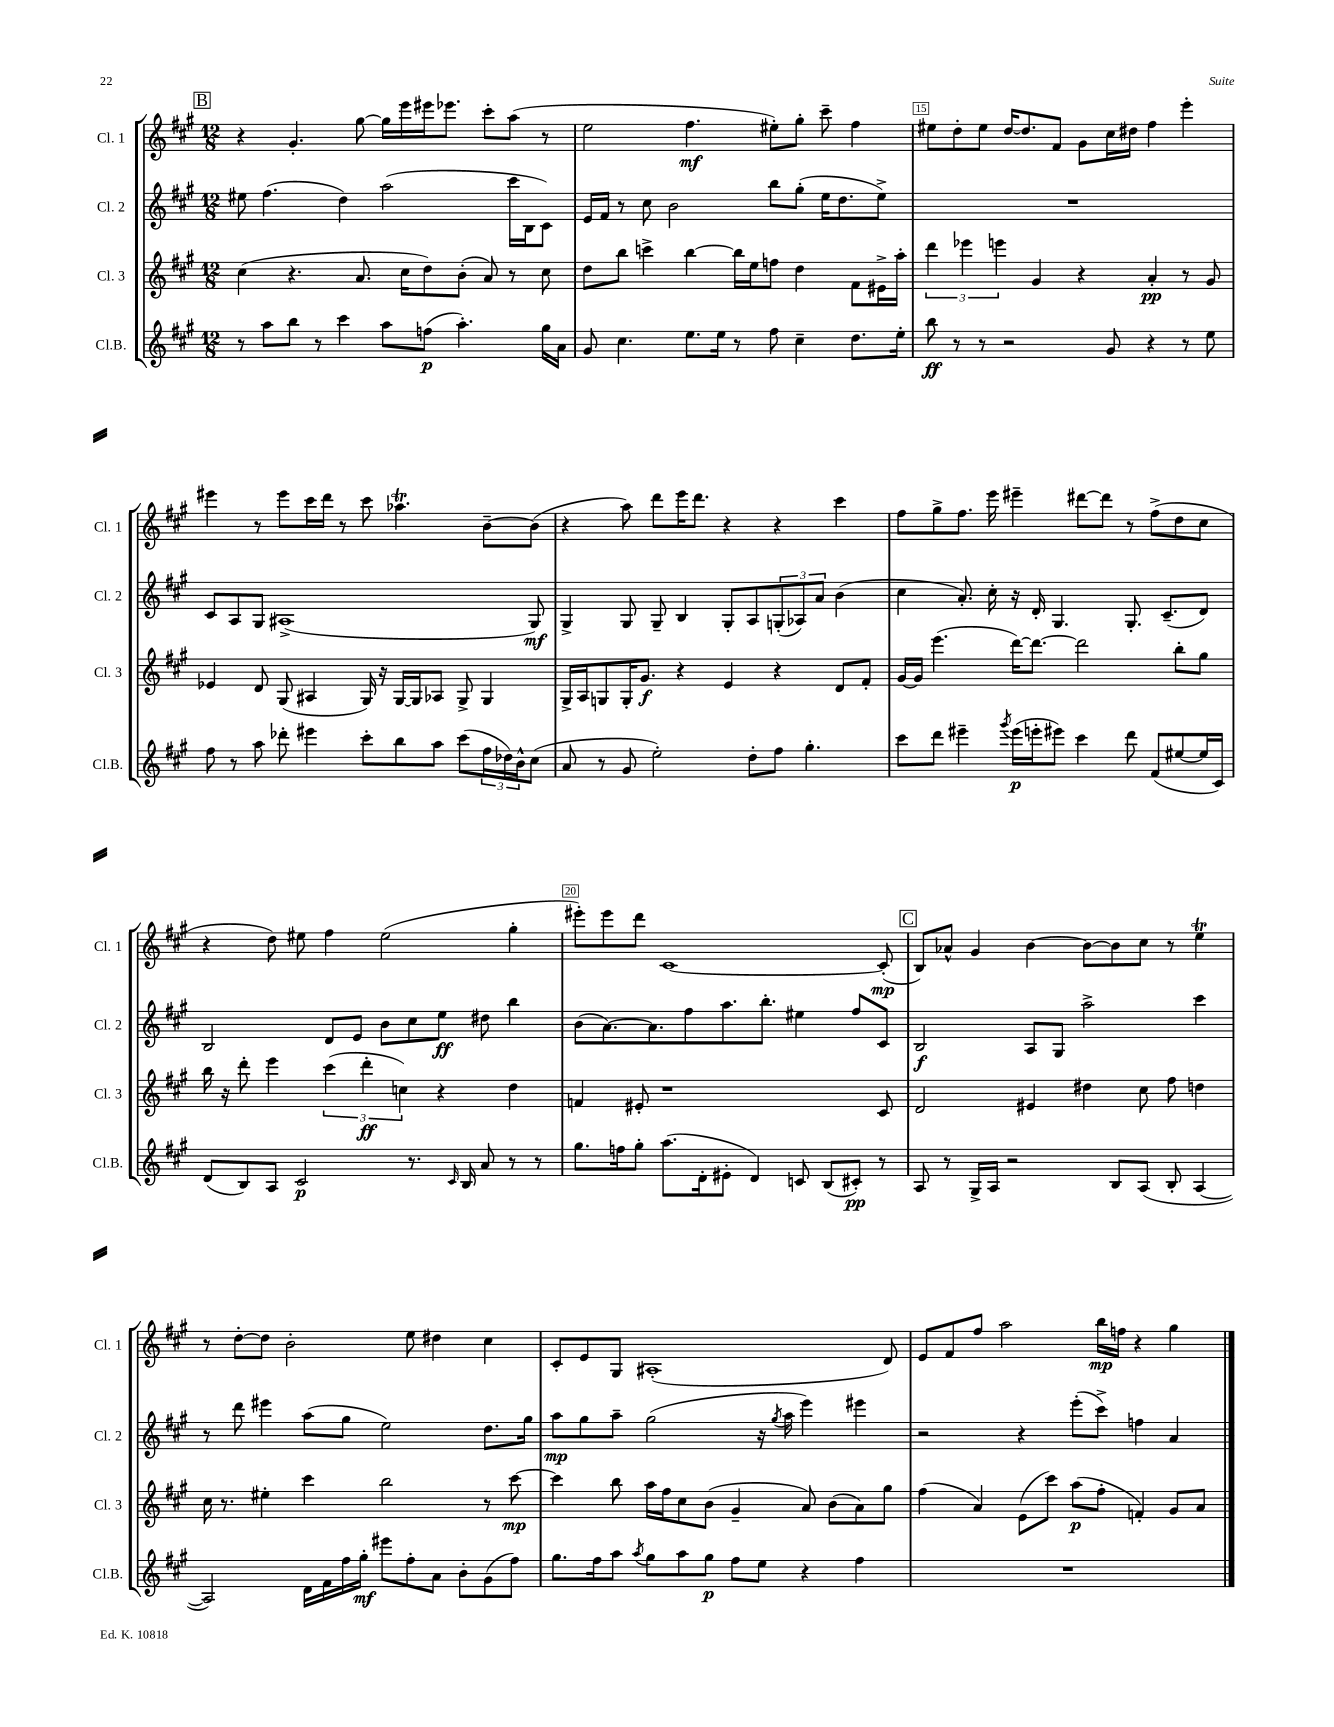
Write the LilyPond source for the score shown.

<<
\new StaffGroup <<
\new Staff = "s0" \with { instrumentName = "Cl. 1" shortInstrumentName = "Cl. 1" } {
    \clef treble \key a \major \numericTimeSignature \time 12/8
    \mark \markup { \box "B" } r4 gis'4.-. gis''8~ gis''16 e'''16 eis'''16 ees'''8. cis'''8-. a''8( r8 |
    e''2 fis''4.\mf eis''8-.) gis''8-. cis'''8-- fis''4 |
    eis''8 d''8-. eis''8 d''16~ d''8. fis'8 gis'8 cis''16 dis''16 fis''4 e'''4-. |
    eis'''4 r8 eis'''8 cis'''16 d'''16 r8 cis'''8 aes''4.\trill b'8~-- b'8( |
    r4 a''8) d'''8 e'''16 d'''8. r4 r4 cis'''4 |
    fis''8 gis''8-> fis''8. e'''16 eis'''4-- dis'''8~ dis'''8 r8 fis''8->( d''8 cis''8 |
    r4 d''8) eis''8 fis''4 eis''2( gis''4-. |
    eis'''8-.) eis'''8 d'''8 cis'1~ cis'8-.\mp( |
    \mark \markup { \box "C" } b8) aes'8-^ gis'4 b'4~ b'8~ b'8 cis''8 r8 e''4\trill |
    r8 d''8~-. d''8 b'2-. e''8 dis''4 cis''4 |
    cis'8-. e'8 gis8 ais1-.( d'8) |
    e'8 fis'8 fis''8 a''2 b''16\mp f''16 r4 gis''4 \bar "|." |
}
\new Staff = "s1" \with { instrumentName = "Cl. 2" shortInstrumentName = "Cl. 2" } {
    \clef treble \key a \major \numericTimeSignature \time 12/8
    \mark \markup { \box "B" } eis''8 fis''4.( d''4) a''2( cis'''16 b16 cis'8) |
    e'16 fis'16 r8 cis''8 b'2 b''8 gis''8-.( e''16 d''8. e''8->) |
    R1. |
    cis'8 a8 gis8 ais1->( gis8\mf) |
    gis4-> gis8 gis8-- b4 gis8-. a8 \tuplet 3/2 { g8-.( aes8) a'8 } b'4( |
    cis''4 a'8.-.) cis''16-. r16 d'16-. gis4. gis8.-. cis'8.--( d'8) |
    b2 d'8 e'8 b'8 cis''8 e''8\ff dis''8 b''4 |
    b'8( a'8.~) a'8. fis''8 a''8. b''8.-. eis''4 fis''8 cis'8 |
    \mark \markup { \box "C" } b2\f a8 gis8 a''2-> cis'''4 |
    r8 d'''8 eis'''4 a''8( gis''8 e''2) d''8. gis''16 |
    a''8\mp gis''8 a''8-- gis''2( r16 \acciaccatura { gis''8 } a''16 e'''4) eis'''4 |
    r2 r4 e'''8-.( cis'''8->) f''4 a'4 \bar "|." |
}
\new Staff = "s2" \with { instrumentName = "Cl. 3" shortInstrumentName = "Cl. 3" } {
    \clef treble \key a \major \numericTimeSignature \time 12/8
    \mark \markup { \box "B" } cis''4( r4. a'8. cis''16 d''8) b'8-.( a'8) r8 cis''8 |
    d''8 b''8 c'''4-> b''4~ b''16 e''16 f''8 d''4 fis'8 eis'16-> a''16-. |
    \tuplet 3/2 { d'''4 ees'''4 e'''4 } gis'4 r4 a'4-.\pp r8 gis'8 |
    ees'4 d'8 gis8( ais4 gis16) r16 gis16~ gis16 aes8 gis8-> gis4 |
    gis16-> a16 g8 g16-. gis'8.\f r4 e'4 r4 d'8 fis'8-. |
    gis'16~ gis'16 e'''4.( d'''16~) d'''8.~ d'''2 b''8-. gis''8 |
    b''16 r16 d'''8-. e'''4 \tuplet 3/2 { cis'''4( d'''4-.\ff c''4) } r4 d''4 |
    f'4 eis'8-. r1 cis'8 |
    \mark \markup { \box "C" } d'2 eis'4 dis''4 cis''8 fis''8 d''4 |
    cis''16 r8. eis''4-. cis'''4 b''2 r8 cis'''8~\mp |
    cis'''4 b''8 a''16 fis''16 cis''8 b'8( gis'4-- a'8) b'8( a'8) gis''8 |
    fis''4( a'4) e'8( cis'''8) a''8\p( fis''8-. f'4-.) gis'8 a'8 \bar "|." |
}
\new Staff = "s3" \with { instrumentName = "Cl.B." shortInstrumentName = "Cl.B." } {
    \clef treble \key a \major \numericTimeSignature \time 12/8
    \mark \markup { \box "B" } r8 a''8 b''8 r8 cis'''4 a''8 f''8\p( a''4.-.) gis''16 a'16 |
    gis'8 cis''4. e''8. e''16 r8 fis''8 cis''4-- d''8. e''16-. |
    b''8\ff r8 r8 r2 gis'8 r4 r8 e''8 |
    fis''8 r8 a''8 des'''8-. eis'''4 cis'''8-. b''8 a''8 cis'''8( \tuplet 3/2 { fis''16 des''16) b'16-^ } cis''8( |
    a'8 r8 gis'8 e''2-.) d''8-. fis''8 gis''4.-. |
    cis'''8 d'''8 eis'''4-- \acciaccatura { gis'''8 } eis'''16\p( e'''16-. eis'''8) cis'''4 d'''8 fis'8( eis''8~ eis''16 cis'16) |
    d'8( b8) a8 cis'2\p r8. \grace { cis'16 } b16 a'8 r8 r8 |
    gis''8. f''16 gis''8-. a''8.( d'16-. eis'8-. d'4) c'8 b8( cis'8-.\pp) r8 |
    \mark \markup { \box "C" } a8 r8 gis16-> a16 r2 b8 a8( b8-. a4~ |
    a2) d'16 fis'16 fis''16 gis''16-.\mf eis'''8 fis''8-. a'8 b'8-. gis'8( fis''8) |
    gis''8. fis''16 a''8 \acciaccatura { a''8 } gis''8 a''8 gis''8\p fis''8 e''8 r4 fis''4 |
    R1. \bar "|." |
}
>>
>>
\layout { \context { \Score currentBarNumber = #13 \override BarNumber.break-visibility = ##(#f #t #t) barNumberVisibility = #(every-nth-bar-number-visible 5) \override BarNumber.stencil = #(make-stencil-boxer 0.1 0.3 ly:text-interface::print) } }
